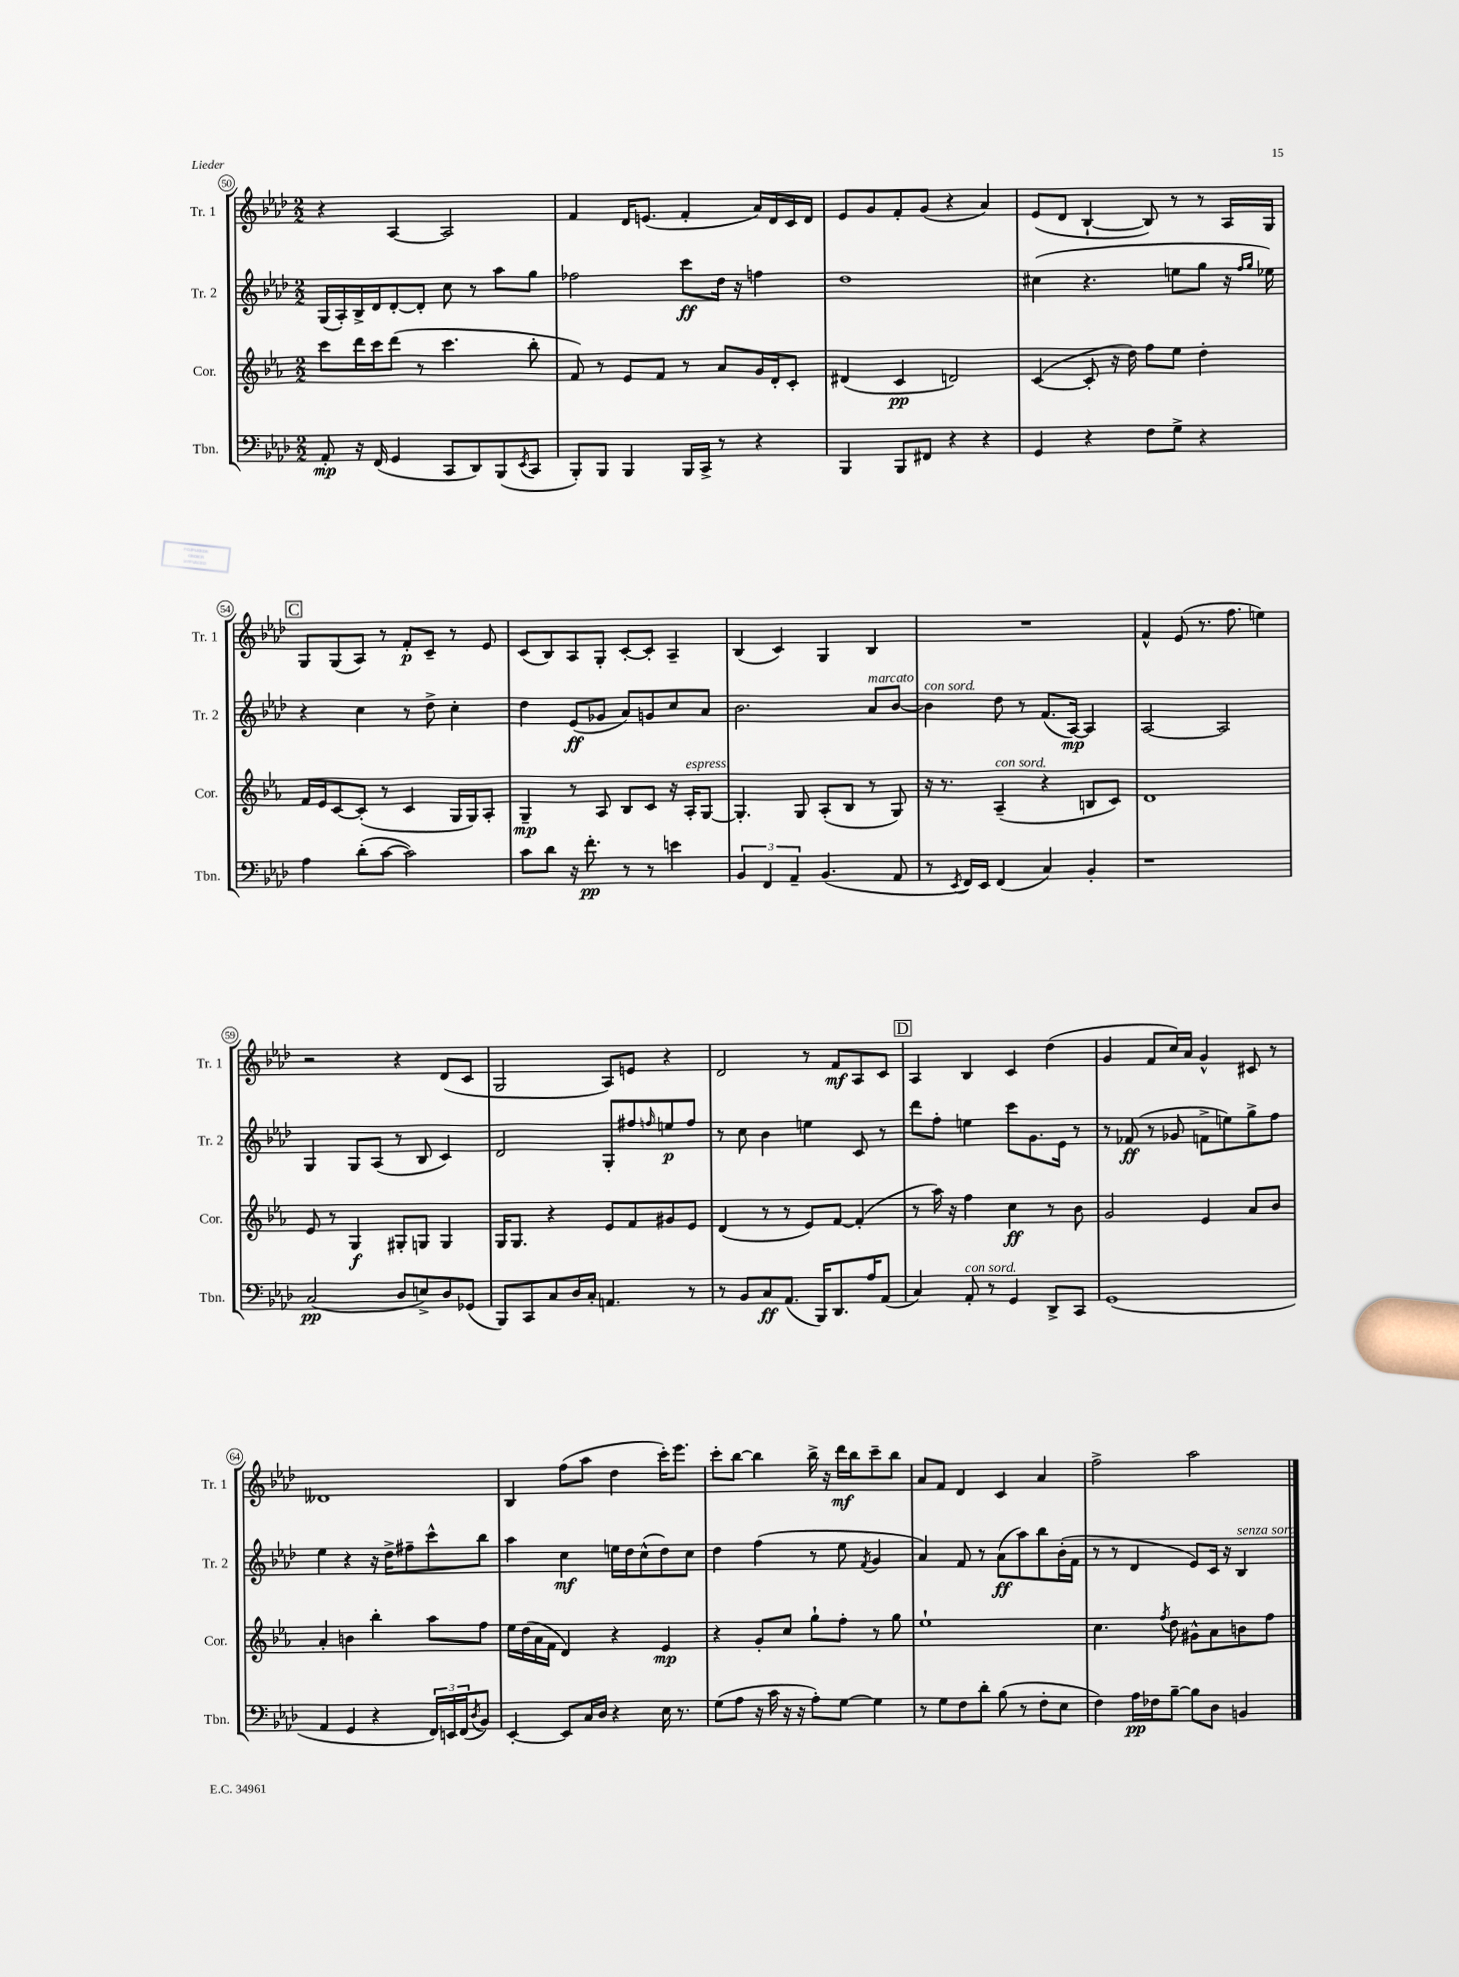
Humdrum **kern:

**kern	**dynam	**kern	**dynam	**kern	**dynam	**kern	**dynam
*part4	*part4	*part3	*part3	*part2	*part2	*part1	*part1
*staff4	*staff4	*staff3	*staff3	*staff2	*staff2	*staff1	*staff1
*I"Tbn.	*	*I"Cor.	*	*I"Tr. 2	*	*I"Tr. 1	*
*I'Tbn.	*	*I'Cor.	*	*I'Tr. 2	*	*I'Tr. 1	*
*clefF4	*	*clefG2	*	*clefG2	*	*clefG2	*
*k[b-e-a-d-]	*	*k[b-e-a-]	*	*k[b-e-a-d-]	*	*k[b-e-a-d-]	*
*M2/2	*	*M2/2	*	*M2/2	*	*M2/2	*
=50	=50	=50	=50	=50	=50	=50	=50
8AA-'/	mp	8ccc\L	.	(16G/LL	.	4r	.
.	.	.	.	16A-'/)	.	.	.
16r	.	16ddd\L	.	16B-^/	.	.	.
(16FF/	.	16ccc\J	.	16d-/J	.	.	.
4GG/	.	(8ddd\J	.	[8d-'/	.	[4A-/	.
.	.	8r	.	8d-'/J]	.	.	.
8CC/L	.	4.ccc\	.	8cc\	.	2A-/]	.
8DD-/)	.	.	.	8r	.	.	.
(8BBB-/	.	.	.	8aa-\L	.	.	.
8qEE-/	.	.	.	.	.	.	.
8CC/J	.	8bb-'\	.	8gg\J	.	.	.
=51	=51	=51	=51	=51	=51	=51	=51
8BBB-'/L)	.	8f/)	.	2ff-X\	.	4f/	.
8BBB-/J	.	8r	.	.	.	.	.
4BBB-/	.	8e-/L	.	.	.	16d-/KL	.
.	.	.	.	.	.	(8.en/J	.
.	.	8f/J	.	.	.	.	.
16BBB-/LL	.	8r	.	8ccc\L	ff	4f'/	.
16CC^/JJ	.	.	.	.	.	.	.
8r	.	8a-/L	.	16dd-\Jk	.	.	.
.	.	.	.	16r	.	.	.
4r	.	16g/L	.	4ffn\	.	16a-/LL)	.
.	.	16d'/J	.	.	.	16d-/	.
.	.	8c'/J	.	.	.	16c/	.
.	.	.	.	.	.	16d-/JJ	.
=52	=52	=52	=52	=52	=52	=52	=52
4BBB-/	.	(4d#X/	.	1dd-	.	8e-/L	.
.	.	.	.	.	.	8g/	.
8BBB-/L	.	4c/	pp	.	.	8f'/	.
8FF#X/J	.	.	.	.	.	(8g/J	.
4r	.	2dn/)	.	.	.	4r	.
4r	.	.	.	.	.	4a-/)	.
=53	=53	=53	=53	=53	=53	=53	=53
4GG/	.	([4c/	.	(4cc#X\	.	(8e-/L	.
.	.	.	.	.	.	8d-/J	.
4r	.	8c'/]	.	4.r	.	[4B-`/	.
.	.	16r	.	.	.	.	.
.	.	16dd\)	.	.	.	.	.
8F\L	.	8ff\L	.	.	.	8B-/])	.
8G^\J	.	8ee-\J	.	8een\L	.	8r	.
4r	.	4dd'\	.	8gg\J	.	8r	.
.	.	.	.	16r	.	16A-/LL	.
.	.	.	.	16qqff/LL	.	.	.
.	.	.	.	16qqgg/JJ	.	.	.
.	.	.	.	16ee-X\)	.	16G/JJ	.
!!LO:LB:g=z
!!LO:REH:place=s1:t=C
=54	=54	=54	=54	=54	=54	=54	=54
4A-\	.	16f/LL	.	4r	.	8G/L	.
.	.	16e-/J	.	.	.	.	.
.	.	[8c/	.	.	.	(8G/	.
(8d-'\L	.	(8c'/J]	.	4cc\	.	8A-/J)	.
[8c\J	.	8r	.	.	.	8r	.
2c\])	.	4c/	.	8r	.	8f'/L	p
.	.	.	.	8dd-^\	.	8c~/J	.
.	.	16G/LL	.	4cc'\	.	8r	.
.	.	16G/J)	.	.	.	.	.
.	.	8A-'/J	.	.	.	8e-/	.
=55	=55	=55	=55	=55	=55	=55	=55
8c\L	.	4G~/	mp	4dd-\	.	(8c/L	.
8d-\J	.	.	.	.	.	8B-/)	.
16r	.	8r	.	(8e-/L	ff	8A-/	.
8.f'\	pp	.	.	.	.	.	.
.	.	8A-/	.	8g-X/J	.	8G'/J	.
8r	.	8B-/L	.	8a-/L)	.	[8c'/L	.
8r	.	8c/J	.	8gn/	.	8c'/J]	.
4en\	.	16r	.	8cc/	.	4A-~/	.
!	!	!LO:TX:a:i:t=espress.	!	!	!	!	!
.	.	16A-'/KL	.	.	.	.	.
.	.	[8G/J	.	8a-/J	.	.	.
=56	=56	=56	=56	=56	=56	=56	=56
6BB-/	.	4.G'/]	.	2.b-\	.	(4B-/	.
6FF/	.	.	.	.	.	.	.
.	.	.	.	.	.	4c/)	.
6AA-~/	.	.	.	.	.	.	.
.	.	8G/	.	.	.	.	.
(4.BB-/	.	(8A-'/L	.	.	.	4G/	.
.	.	8B-/J	.	.	.	.	.
!	!	!	!	!LO:TX:a:i:t=marcato	!	!	!
.	.	8r	.	8a-/L	.	4B-/	.
8AA-/	.	8G/)	.	[8b-/J	.	.	.
=57	=57	=57	=57	=57	=57	=57	=57
!	!	!	!	!LO:TX:a:i:t=con sord.	!	!	!
8r	.	16r	.	4b-\]	.	1r	.
.	.	8.r	.	.	.	.	.
8qEE-/	.	.	.	.	.	.	.
16FF/LL)	.	.	.	.	.	.	.
16EE-/JJ	.	.	.	.	.	.	.
!	!	!LO:TX:a:i:t=con sord.	!	!	!	!	!
(4FF/	.	(4A-~/	.	8dd-\	.	.	.
.	.	.	.	8r	.	.	.
4C/)	.	4r	.	(8.f/L	.	.	.
.	.	.	.	[16A-/Jk)	mp	.	.
4BB-'/	.	8Bn/L	.	4A-/]	.	.	.
.	.	8c/J)	.	.	.	.	.
=58	=58	=58	=58	=58	=58	=58	=58
1r	.	1d	.	[2A-/	.	4f^^/	.
.	.	.	.	.	.	(8e-/	.
.	.	.	.	.	.	8.r	.
.	.	.	.	2A-/]	.	.	.
.	.	.	.	.	.	8.ff\	.
.	.	.	.	.	.	4een\)	.
!!LO:LB:g=z
=59	=59	=59	=59	=59	=59	=59	=59
(2C/	pp	8e-/	.	4G/	.	2r	.
.	.	8r	.	.	.	.	.
.	.	4G/	f	8G/L	.	.	.
.	.	.	.	(8A-/J	.	.	.
8D-/L	.	8G#X'/L	.	8r	.	4r	.
8En^/)	.	8Gn/J	.	8B-/	.	.	.
8D-/	.	4G/	.	4c/)	.	(8d-/L	.
(8GG-X/J	.	.	.	.	.	8c/J	.
=60	=60	=60	=60	=60	=60	=60	=60
8BBB-/L)	.	16G/KL	.	2d-/	.	2G/	.
.	.	8.G/J	.	.	.	.	.
8CC/	.	.	.	.	.	.	.
8C/	.	4r	.	.	.	.	.
16D-/L	.	.	.	.	.	.	.
16C'/JJ	.	.	.	.	.	.	.
4.AAn/	.	8e-/L	.	8G'/L	.	8A-/L)	.
.	.	8f/	.	8ff#X/	.	8en/J	.
.	.	.	.	16qqffn/	.	.	.
.	.	8g#X/	.	8een/	p	4r	.
8r	.	8e-/J	.	8ff/J	.	.	.
=61	=61	=61	=61	=61	=61	=61	=61
8r	.	(4d/	.	8r	.	2d-/	.
8BB-/L	.	.	.	8cc\	.	.	.
8C/	ff	8r	.	4b-\	.	.	.
(8.AA-/J	.	8r	.	.	.	.	.
.	.	8e-/L)	.	4een\	.	8r	.
16BBB-/KL)	.	.	.	.	.	.	.
8.DD-/	.	[8f/J	.	.	.	8f/L	mf
.	.	(4f'/]	.	8c/	.	8A-/	.
16A-/K	.	.	.	.	.	.	.
(8AA-/J	.	.	.	8r	.	8c/J	.
!!LO:REH:place=s1:t=D
=62	=62	=62	=62	=62	=62	=62	=62
4C/)	.	8r	.	8ddd-\L	.	4A-/	.
.	.	16aa-\)	.	8ff'\J	.	.	.
.	.	16r	.	.	.	.	.
!LO:TX:a:i:t=con sord.	!	!	!	!	!	!	!
8AA-'/	.	4ff\	.	4een\	.	4B-/	.
8r	.	.	.	.	.	.	.
4GG/	.	4cc\	ff	8ccc\L	.	4c/	.
.	.	.	.	8.g\	.	.	.
8DD-^/L	.	8r	.	.	.	(4dd-\	.
.	.	.	.	16e-\Jk	.	.	.
8CC/J	.	8b-\	.	8r	.	.	.
=63	=63	=63	=63	=63	=63	=63	=63
(1GG	.	2g/	.	8r	.	4g/	.
.	.	.	.	(8f-X/	ff	.	.
.	.	.	.	8r	.	8f/L	.
.	.	.	.	8g-X/	.	16cc/L)	.
.	.	.	.	.	.	16a-/JJ	.
.	.	4e-/	.	8fn^\L	.	4g^^/	.
.	.	.	.	8een\)	.	.	.
.	.	8a-/L	.	8gg^\	.	8c#X/	.
.	.	8b-/J	.	8ff\J	.	8r	.
!!LO:LB:g=z
=64	=64	=64	=64	=64	=64	=64	=64
4AA-/	.	4a-'/	.	4ee-\	.	1d--X	.
4GG/	.	4bn\	.	4r	.	.	.
4r	.	4bb-'\	.	16r	.	.	.
.	.	.	.	16dd-^\KL	.	.	.
.	.	.	.	8ff#X~\	.	.	.
24FF/LL)	.	8aa-\L	.	8ccc^^\	.	.	.
24EEn/	.	.	.	.	.	.	.
(24FF/J	.	.	.	.	.	.	.
8qD-/	.	.	.	.	.	.	.
8BB-/J)	.	8ff\J	.	8bb-\J	.	.	.
=65	=65	=65	=65	=65	=65	=65	=65
[4EE-'/	.	16ee-\LL	.	4aa-\	.	4B-/	.
.	.	(16dd\	.	.	.	.	.
.	.	16a-\	.	.	.	.	.
.	.	16f\JJ	.	.	.	.	.
8EE-/L]	.	4d/)	.	4cc\	mf	(8ff\L	.
16C/L	.	.	.	.	.	8aa-\J	.
16D-/JJ	.	.	.	.	.	.	.
4r	.	4r	.	16een\LL	.	4dd-\	.
.	.	.	.	16dd-\J	.	.	.
.	.	.	.	(8cc^^\	.	.	.
16E-\	.	4e-/	mp	8dd-\)	.	16ccc'\KL)	.
8.r	.	.	.	.	.	8.eee-\J	.
.	.	.	.	8cc\J	.	.	.
=66	=66	=66	=66	=66	=66	=66	=66
(8G\L	.	4r	.	4dd-\	.	8ccc'\L	.
8A-\J	.	.	.	.	.	[8bb-\J	.
16r	.	8g'/L	.	(4ff\	.	4bb-\]	.
16c\	.	.	.	.	.	.	.
16r	.	8cc/J	.	.	.	.	.
16r	.	.	.	.	.	.	.
8A-'\L)	.	8gg`\L	.	8r	.	16bb-^\	.
.	.	.	.	.	.	16r	.
[8G\J	.	8ff'\J	.	8ee-\	.	16ddd-\LL	mf
.	.	.	.	.	.	16bb-\J	.
.	.	.	.	8qf/	.	.	.
4G\]	.	8r	.	4g/	.	8ccc~\	.
.	.	8gg\	.	.	.	8bb-\J	.
=67	=67	=67	=67	=67	=67	=67	=67
8r	.	1ee-`	.	4a-/)	.	8a-/L	.
8G\L	.	.	.	.	.	8f/J	.
8F\	.	.	.	8f/	.	4d-/	.
8d-'\J	.	.	.	8r	.	.	.
(8B-\	.	.	.	(8a-\L	ff	4c/	.
8r	.	.	.	8aa-\)	.	.	.
8F'\L	.	.	.	8bb-\	.	4a-/	.
8E-\J	.	.	.	(16b-'\L	.	.	.
.	.	.	.	16f\JJ	.	.	.
=68	=68	=68	=68	=68	=68	=68	=68
4F\)	.	4.cc\	.	8r	.	2ff^\	.
.	.	.	.	8r	.	.	.
16A-\LL	pp	.	.	4d-/	.	.	.
16F-X\J	.	.	.	.	.	.	.
.	.	8qff/	.	.	.	.	.
[8B-~\J	.	8dd\	.	.	.	.	.
8B-\L]	.	8g#X^^\L	.	8e-/L)	.	2aa-\	.
8D-\J	.	8a-\	.	16c/Jk	.	.	.
.	.	.	.	16r	.	.	.
!	!	!	!	!LO:TX:a:i:t=senza sord.	!	!	!
4BBn/	.	8bn\	.	4B-/	.	.	.
.	.	8ff\J	.	.	.	.	.
==	==	==	==	==	==	==	==
*-	*-	*-	*-	*-	*-	*-	*-
